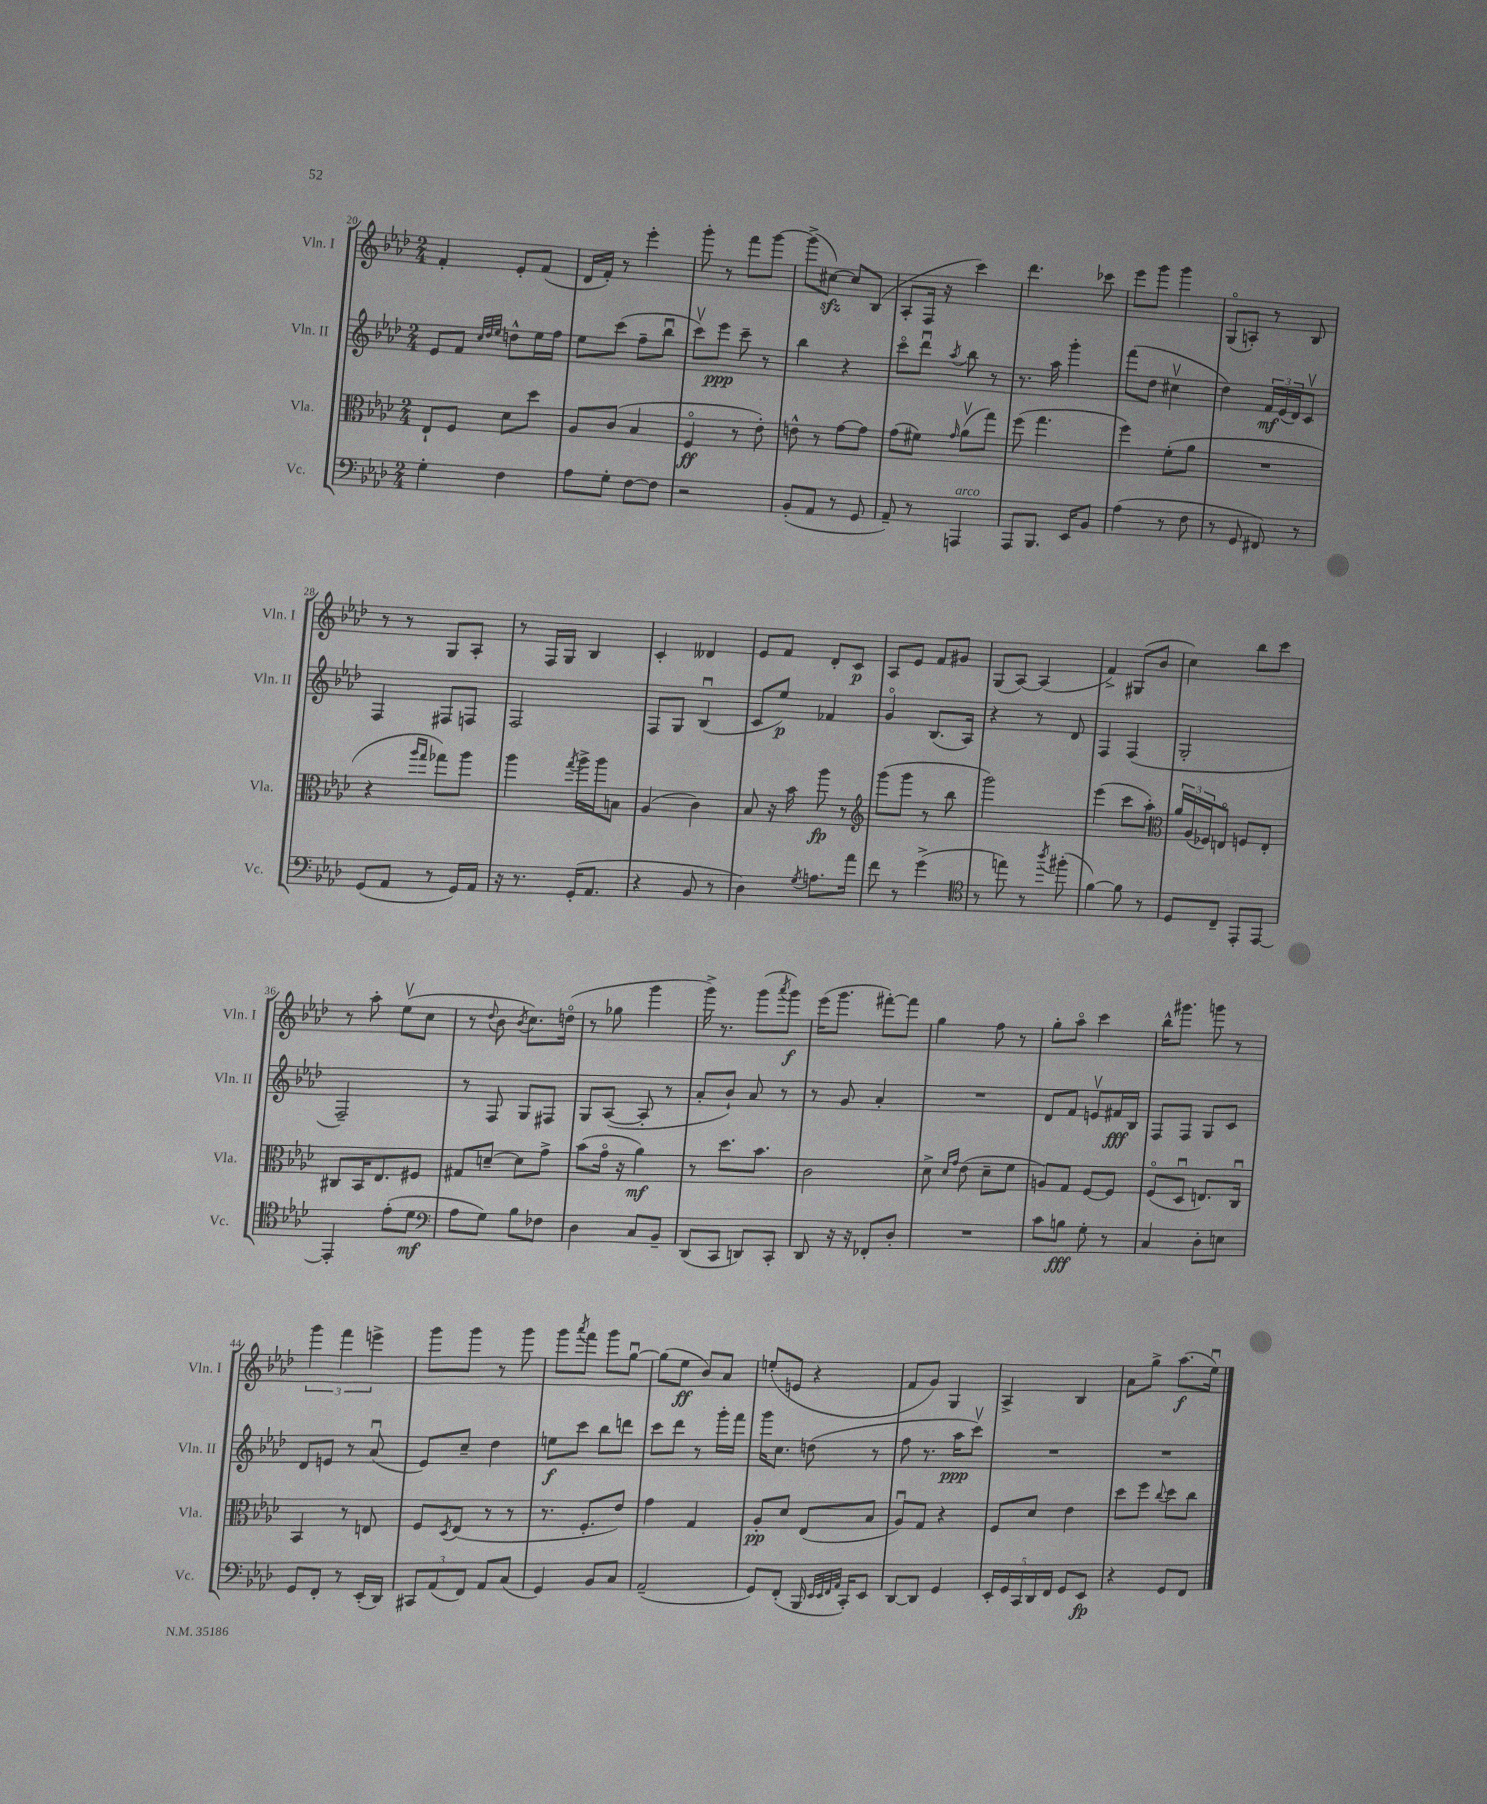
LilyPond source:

<<
\new StaffGroup <<
\new Staff = "s0" \with { instrumentName = "Vln. I" shortInstrumentName = "Vln. I" } {
    \clef treble \key aes \major \numericTimeSignature \time 2/4
    f'4-. ees'8-. f'8( |
    des'16 f'16-.) r8 ees'''4-. |
    g'''8-. r8 f'''8 g'''8~ |
    g'''8->( cis''8~\sfz) cis''8 bes8( |
    aes8-. f16 r16 c'''4) |
    des'''4. ces'''8 |
    ees'''8 g'''8 g'''4 |
    g8\flageolet( a8-.) r8 bes8 |
    r8 r8 g8 aes8-. |
    r8 f16 g16 bes4 |
    c'4-. deses'4 |
    ees'8 f'8 des'8-. c'8\p |
    aes8 ees'8 f'8 gis'8 |
    g8( aes8~) aes4( |
    f'4->) gis8( bes'8 |
    c''4) bes''8 c'''8 |
    r8 aes''8-. ees''8\upbow( c''8 |
    r8 \appoggiatura { des''8 } bes'8 \acciaccatura { bes'8 } c''8.) d''16\flageolet( |
    r8 ges''8 g'''4 |
    g'''16->) r8. g'''8( \acciaccatura { aes'''8 } g'''8\f) |
    ees'''16( g'''8. fis'''8~-.) fis'''8 |
    g''4 f''8 r8 |
    g''8-. aes''8\flageolet c'''4 |
    bes''16-^ gis'''8. g'''8 r8 |
    \tuplet 3/2 { g'''4 f'''4 e'''4-> } |
    g'''8 g'''8 r8 g'''8 |
    g'''8 \acciaccatura { aes'''8 } f'''8 g'''8 g''8~\downbow |
    g''8( ees''8\ff bes'8) aes'8 |
    e''8-.( e'8 r4 |
    f'8 g'8) g4 |
    aes4-> bes4 |
    aes'8 g''8-> aes''8.\f( ees''16\downbow) \bar "|." |
}
\new Staff = "s1" \with { instrumentName = "Vln. II" shortInstrumentName = "Vln. II" } {
    \clef treble \key aes \major \numericTimeSignature \time 2/4
    ees'8 f'8 \grace { c''32 des''32 ees''32 } d''8-^ ees''16 f''16 |
    ees''8 c'''8( f''8-- bes''8\downbow |
    c'''8\upbow) ees'''8\ppp c'''8-- r8 |
    bes''4 r4 |
    c'''8\flageolet des'''8\downbow \acciaccatura { aes''8 } bes''8 r8 |
    r8. aes''16 g'''4-. |
    f'''8( des''8 cis''4\upbow |
    des''4) \tuplet 3/2 { f'16\mf ees'16( des'16) } c'8\upbow |
    f4 fis8 f8 |
    f2 |
    f8 g8 bes4\downbow( |
    c'8 ees''8\p) fes'4 |
    g'4\flageolet bes8.( aes16) |
    r4 r8 des'8 |
    f4 f4( |
    g2-. |
    f2--) |
    r8 f8 g8 fis8 |
    g8 aes8~( aes8-. r8 |
    aes'8-. bes'8-!) aes'8 r8 |
    r8 g'8 aes'4-. |
    R2 |
    des'8 f'8 e'8\upbow fis'16\fff bes16 |
    f8 f8 g8 c'8 |
    des'8 e'8 r8 aes'8\downbow( |
    ees'8) c''8-- des''4 |
    e''8\f c'''8 bes''8 d'''8 |
    c'''8 des'''8 r8 g'''16-. f'''16 |
    g'''16 c''8. d''8( r8 |
    f''8 r8. aes''16\ppp c'''8\upbow) |
    R2 |
    R2 \bar "|." |
}
\new Staff = "s2" \with { instrumentName = "Vla." shortInstrumentName = "Vla." } {
    \clef alto \key aes \major \numericTimeSignature \time 2/4
    ees8-! f8 des'8 des''8 |
    aes8 c'8( bes4 |
    f4\flageolet\ff r8 ees'8-.) |
    e'8-^ r8 g'8~ g'8 |
    g'8( fis'8) \grace { g'16 } aes'8\upbow( g''8) |
    f''8( g''4. |
    f''4) f'8-.( aes'8 |
    R2 |
    r4 \grace { aes''16 g''16 } ges''8) aes''8 |
    aes''4 \acciaccatura { g''8 } aes''16-> aes''16 b8 |
    aes4( c'4) |
    bes8 r16 bes'16 aes''8\fp r8 |
    \clef treble g'''8( g'''8 r8 bes''8 |
    g'''2) |
    ees'''4( c'''8 aes''8-.) |
    \clef alto \tuplet 3/2 { aes'16 aes16( fes16) } e8\flageolet f8 e8-. |
    cis8 bes,16 ees8. fis8 |
    gis8 d'8~-- d'8 g'8-> |
    bes'8( g'16\flageolet r16 aes'4\mf) |
    r8 des''8. bes'8. |
    c'2 |
    des'8-> \grace { des'16 g'16 } ees'8( des'8-- f'8 |
    a8) g8 f8~ f8 |
    f8\flageolet( des8\downbow e8.) c16\downbow |
    bes,4 r8 e8 |
    f8 \acciaccatura { des8 } ees8( r8 r8 |
    r8. f8.-. ees'8) |
    g'4 g4 |
    aes8-.\pp des'8 ees8( bes8 |
    aes8\downbow) g8 r4 |
    f8 des'8 ees'4 |
    des''8 f''8 \appoggiatura { c''8 } des''8 c''8 \bar "|." |
}
\new Staff = "s3" \with { instrumentName = "Vc." shortInstrumentName = "Vc." } {
    \clef bass \key aes \major \numericTimeSignature \time 2/4
    g4-. f4 |
    aes8 g8-. f8~ f8 |
    r2 |
    bes,8-.( aes,8 r8 g,8 |
    aes,8--) r8 a,,4^\markup { \italic "arco" } |
    aes,,8 bes,,8. ees,16 bes,8 |
    aes4( r8 f8 |
    r8 g,8 fis,8) r8 |
    g,8( aes,8 r8 g,16) aes,16 |
    r16 r8. g,16-.( aes,8. |
    r4 bes,8 r8 |
    des4) \acciaccatura { g8 } a8. aes'16 |
    f'8 r8 g'4->( |
    \clef tenor r8 e''8) r8 \acciaccatura { aes''8 } fis''8-.( |
    f'4~) f'8 r8 |
    des8 c8-- ees,8-. ees,8~ |
    ees,4-. ees'8-.( des'8\mf |
    \clef bass aes8 g8) bes8 fes8 |
    des4 c8 bes,8-- |
    des,8( c,8 d,8) c,8-. |
    des,8 r16 r16 fes,8-. des8-. |
    R2 |
    c'8 b8\fff g8-. r8 |
    c4 des8-. e8 |
    g,8 f,8-. r8 ees,16-.( des,16) |
    \tuplet 3/2 { cis,8 aes,8( f,8) } aes,8 c8( |
    g,4) bes,8 c8 |
    aes,2--( |
    g,8) f,8-.( bes,,16 \grace { ees,32 ees,32 f,32 aes,32 } c,16-.) ees,8 |
    des,8~ des,8 g,4 |
    \tuplet 5/4 { ees,16-. g,16 c,16 des,16 f,16 } g,8 ees,8\fp |
    r4 g,8 f,8 \bar "|." |
}
>>
>>
\layout { \context { \Score currentBarNumber = #20 } }
